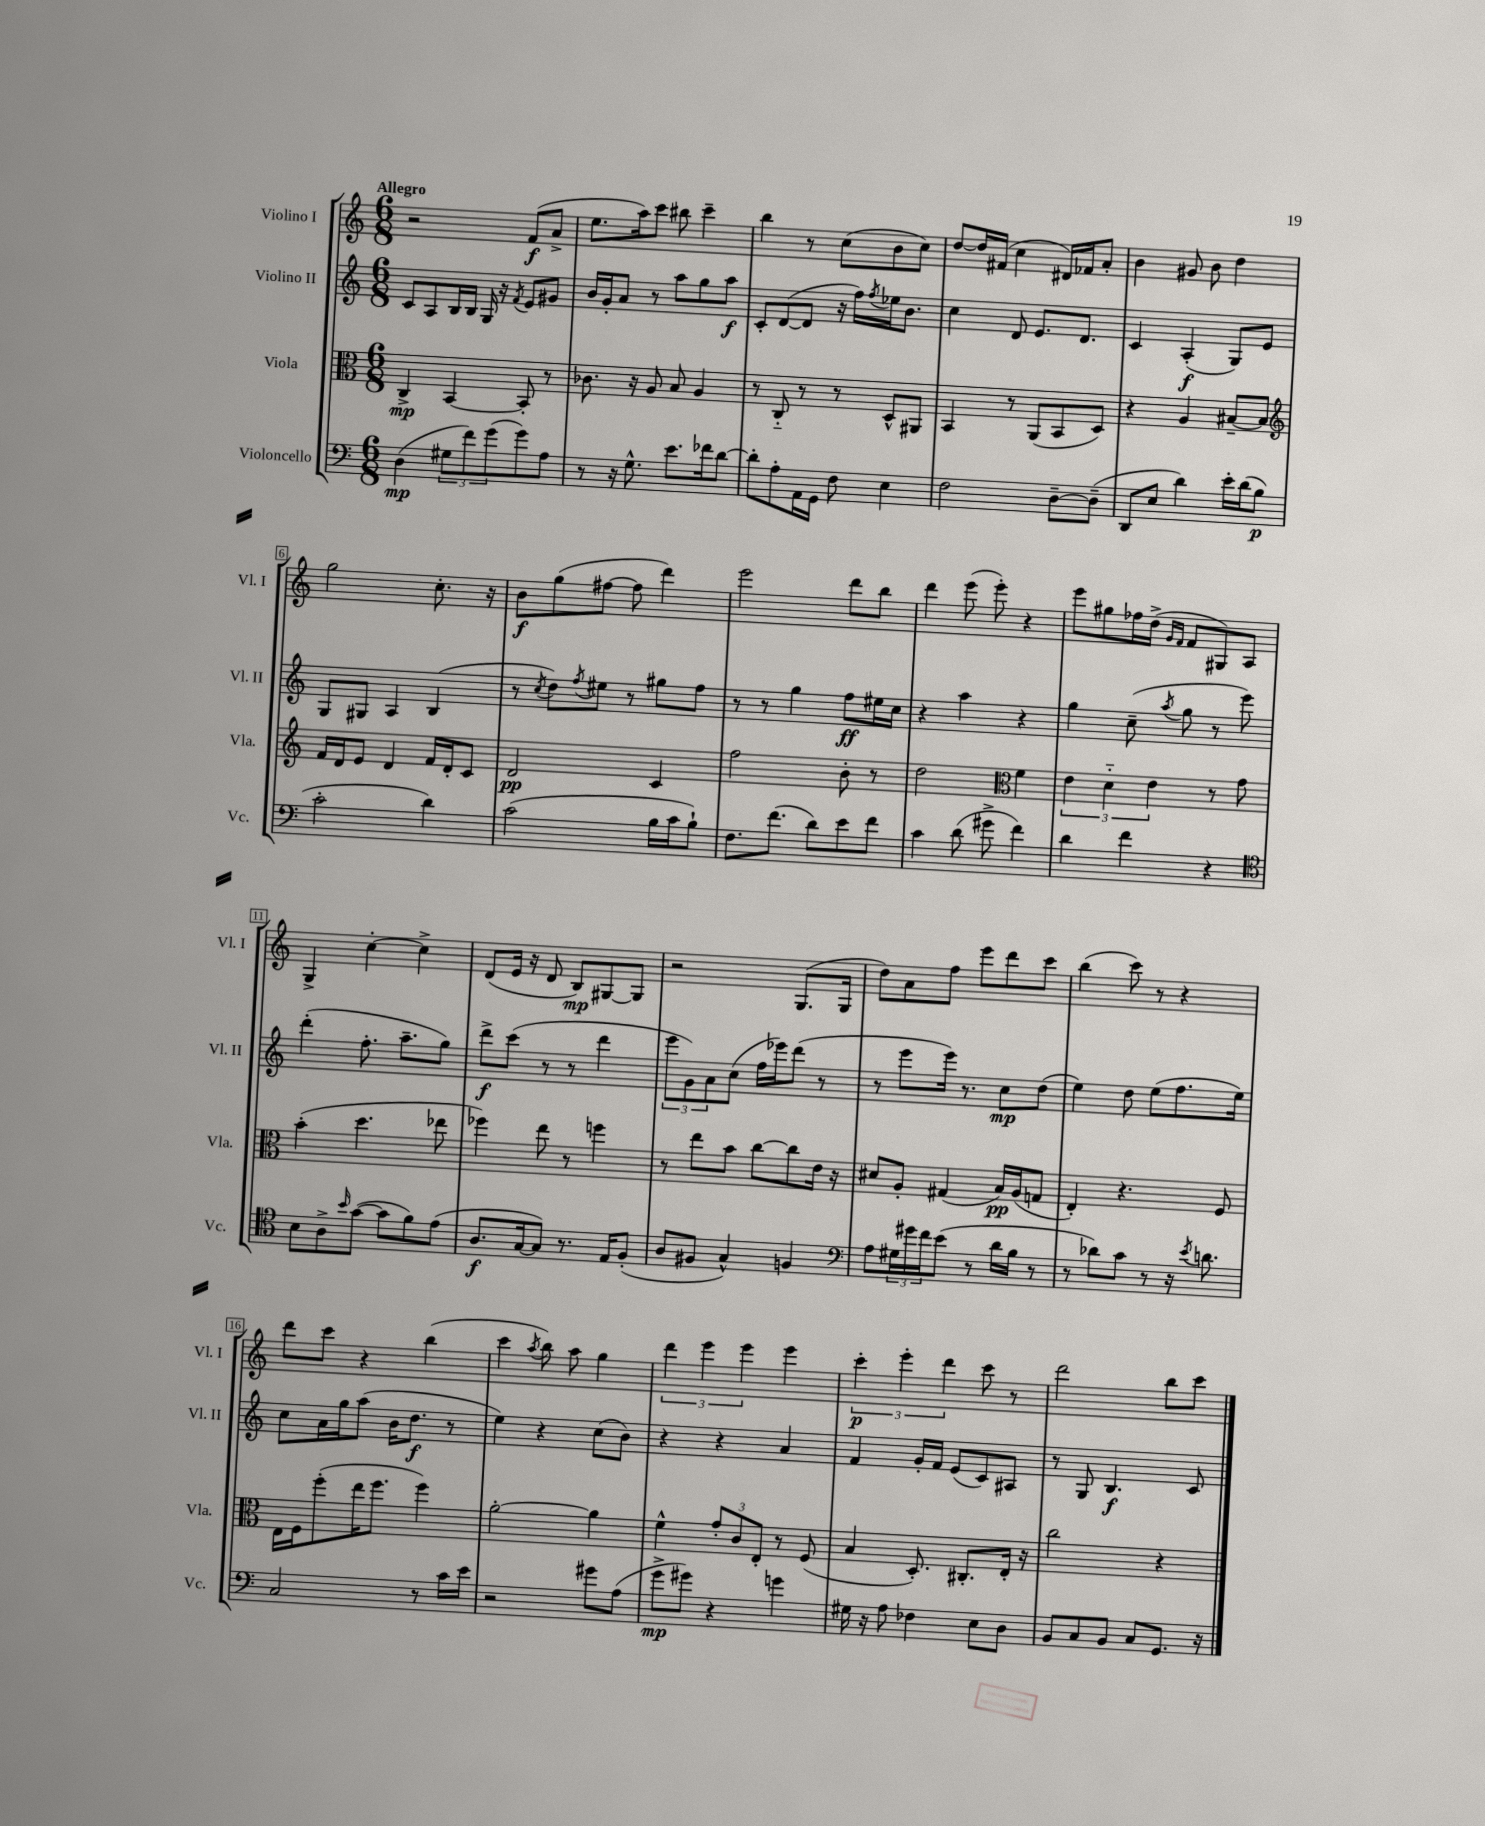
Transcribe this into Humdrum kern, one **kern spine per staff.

**kern	**kern	**kern	**kern
*staff4	*staff3	*staff2	*staff1
*clefF4	*clefC3	*clefG2	*clefG2
*k[]	*k[]	*k[]	*k[]
*M6/8	*M6/8	*M6/8	*M6/8
(4D	4C^	8c	2r
.	.	8A	.
12G#	[4BB	16B	.
.	.	16B	.
12f)	.	.	.
.	.	16G	.
(12g	.	.	.
.	.	16r	.
.	.	8qf	.
8g)	8BB']	8e	(8f
8A	8r	8g#	8a^
=	=	=	=
8r	8.c-	16b	8.ee
.	.	16g'	.
16r	.	8a	.
8.G^^	16r	.	16aa)
.	8A	8r	8ccc
8.e	8B	8aa	8bb#
.	4A	8gg	4ccc~
16f-	.	.	.
[8d	.	8aa	.
=	=	=	=
8d']	8r	8c'	4bb
8A'	8C'~	([8d	.
16AA	8r	8d]	8r
16GG	.	.	.
8F	8r	16r	(8cc
.	.	16ff)	.
.	.	8qff	.
4E	8D^^	16ee-	8b
.	.	8.b	.
.	8AA#	.	8cc)
=	=	=	=
2F	4BB	4cc	[8dd
.	.	.	16dd]
.	.	.	(16f#
.	8r	8d	4cc
.	(8AA	8.e	.
[8D~	8BB	.	16d#)
.	.	8.d	16f-
(8D~]	8D)	.	8a'
=	=	=	=
8DD	4r	4c	4b
8E	.	.	.
4d)	4A	(4A'	8g#
.	.	.	8b
16e'	[8B#~	8G)	4dd
(16d	.	.	.
8B	8B#]	8e	.
=	=	=	=
*	*clefG2	*	*
2c'	16f	8G	2gg
.	16d	.	.
.	8e	8G#	.
.	4d	4A	.
4d)	16f	(4B	8.cc'
.	16d'	.	.
.	8c	.	.
.	.	.	16r
=	=	=	=
(2c	2d	8r	8b
.	.	8qcc	.
.	.	8dd)	(8gg
.	.	8qff	.
.	.	8ee#	[8ff#
.	.	8r	8ff#]
16B	4c	8gg#	4ddd)
16c	.	.	.
8B`)	.	8ff	.
=	=	=	=
8.F	2ff	8r	2eee
.	.	8r	.
(8.f	.	.	.
.	.	4gg	.
8d)	.	.	.
8e	8b'	8ff	8ddd
8f	8r	16ee#	8bb
.	.	16cc	.
=	=	=	=
4c	2dd	4r	4ddd
(8d	.	4aa	(8eee
8g#^	.	.	8eee')
*	*clefC3	*	*
4f)	4f	4r	4r
=	=	=	=
4d	6e	4gg	8eee
.	.	.	8gg#
.	6d'~	.	.
4f	.	(8cc~	16ff-
.	.	.	(16dd^
.	6e	.	.
.	.	.	16qqg
.	.	8qaa	16qqf
.	.	8gg	8f
4r	8r	8r	8G#)
.	8g	8eee)	8A
=	=	=	=
*clefC4	*	*	*
8B	(4b'	(4ddd'	4G^
8A^	.	.	.
16qqb	.	.	.
([8g	4.dd	8.ff'	[4cc'
8g]	.	.	.
.	.	8.aa~	.
8f)	.	.	4cc^]
(8e	8ee-	8gg)	.
=	=	=	=
8.A	4ff-)	8ddd^	(8d
.	.	(8ccc	16e
[16G	.	.	16r
8G])	8ee	8r	8d
8.r	8r	8r	8B)
.	4ff	4ddd	[8G#
16E	.	.	.
(8F'	.	.	8G#]
=	=	=	=
8A	8r	12eee	2r
.	.	12g)	.
8F#	8ee	.	.
.	.	12a	.
4G^^)	8b	(8cc	.
.	[8cc	16ff	.
.	.	16eee-)	.
4F	8cc]	(8ddd	(8.G
.	16e	8r	.
.	16r	.	16G
=	=	=	=
*clefF4	*	*	*
8A	8d#	8r	8dd)
24G#	8A'	8eee	8a
24g#	.	.	.
24f	.	.	.
(8e	(4G#	16eee)	8ff
.	.	8.r	.
8r	.	.	8eee
16d	16B)	8cc	8ddd
16B	(16A	.	.
8r	8G	(8dd	8ccc
=	=	=	=
8r	4E')	4ee)	(4bb
8d-)	.	.	.
8c	4.r	8dd	8ccc)
8r	.	(8ee	8r
16r	.	8.ff	4r
8qe	.	.	.
8.d	.	.	.
.	8F	.	.
.	.	16ee)	.
=	=	=	=
2C	16E	8cc	8ddd
.	16F	.	.
.	(8ff'	16a	8ccc
.	.	16gg	.
.	16ee	(8aa	4r
.	8.ff	.	.
.	.	16b	.
.	.	8.dd	.
8r	4ff)	.	(4bb
16c	.	8r	.
16e	.	.	.
=	=	=	=
2r	[2a'	4ee)	4ccc
.	.	.	8qaa
.	.	4r	8bb)
.	.	.	8aa
8g#	4a]	(8cc	4gg
(8A	.	8b)	.
=	=	=	=
8g^	4f^^	4r	6ddd
8g#)	.	.	.
.	.	.	6eee
4r	12g'	4r	.
.	12c	.	6eee
.	12E'	.	.
4g	8r	4a	4eee
.	(8F	.	.
=	=	=	=
16G#	4B	4f	6ccc'
16r	.	.	.
8A	.	.	.
.	.	.	6eee'
4F-	8.D')	16g'	.
.	.	16f	.
.	.	.	6ddd
.	.	(8e	.
.	8.C#'	.	.
8E	.	8c)	8ccc
8D	16E'	8A#	8r
.	16r	.	.
=	=	=	=
8BB	2cc	8r	2ddd
8C	.	8G	.
8BB	.	4.B	.
8C	.	.	.
8.GG	4r	.	8bb
.	.	8c	8ccc
16r	.	.	.
==	==	==	==
*-	*-	*-	*-
